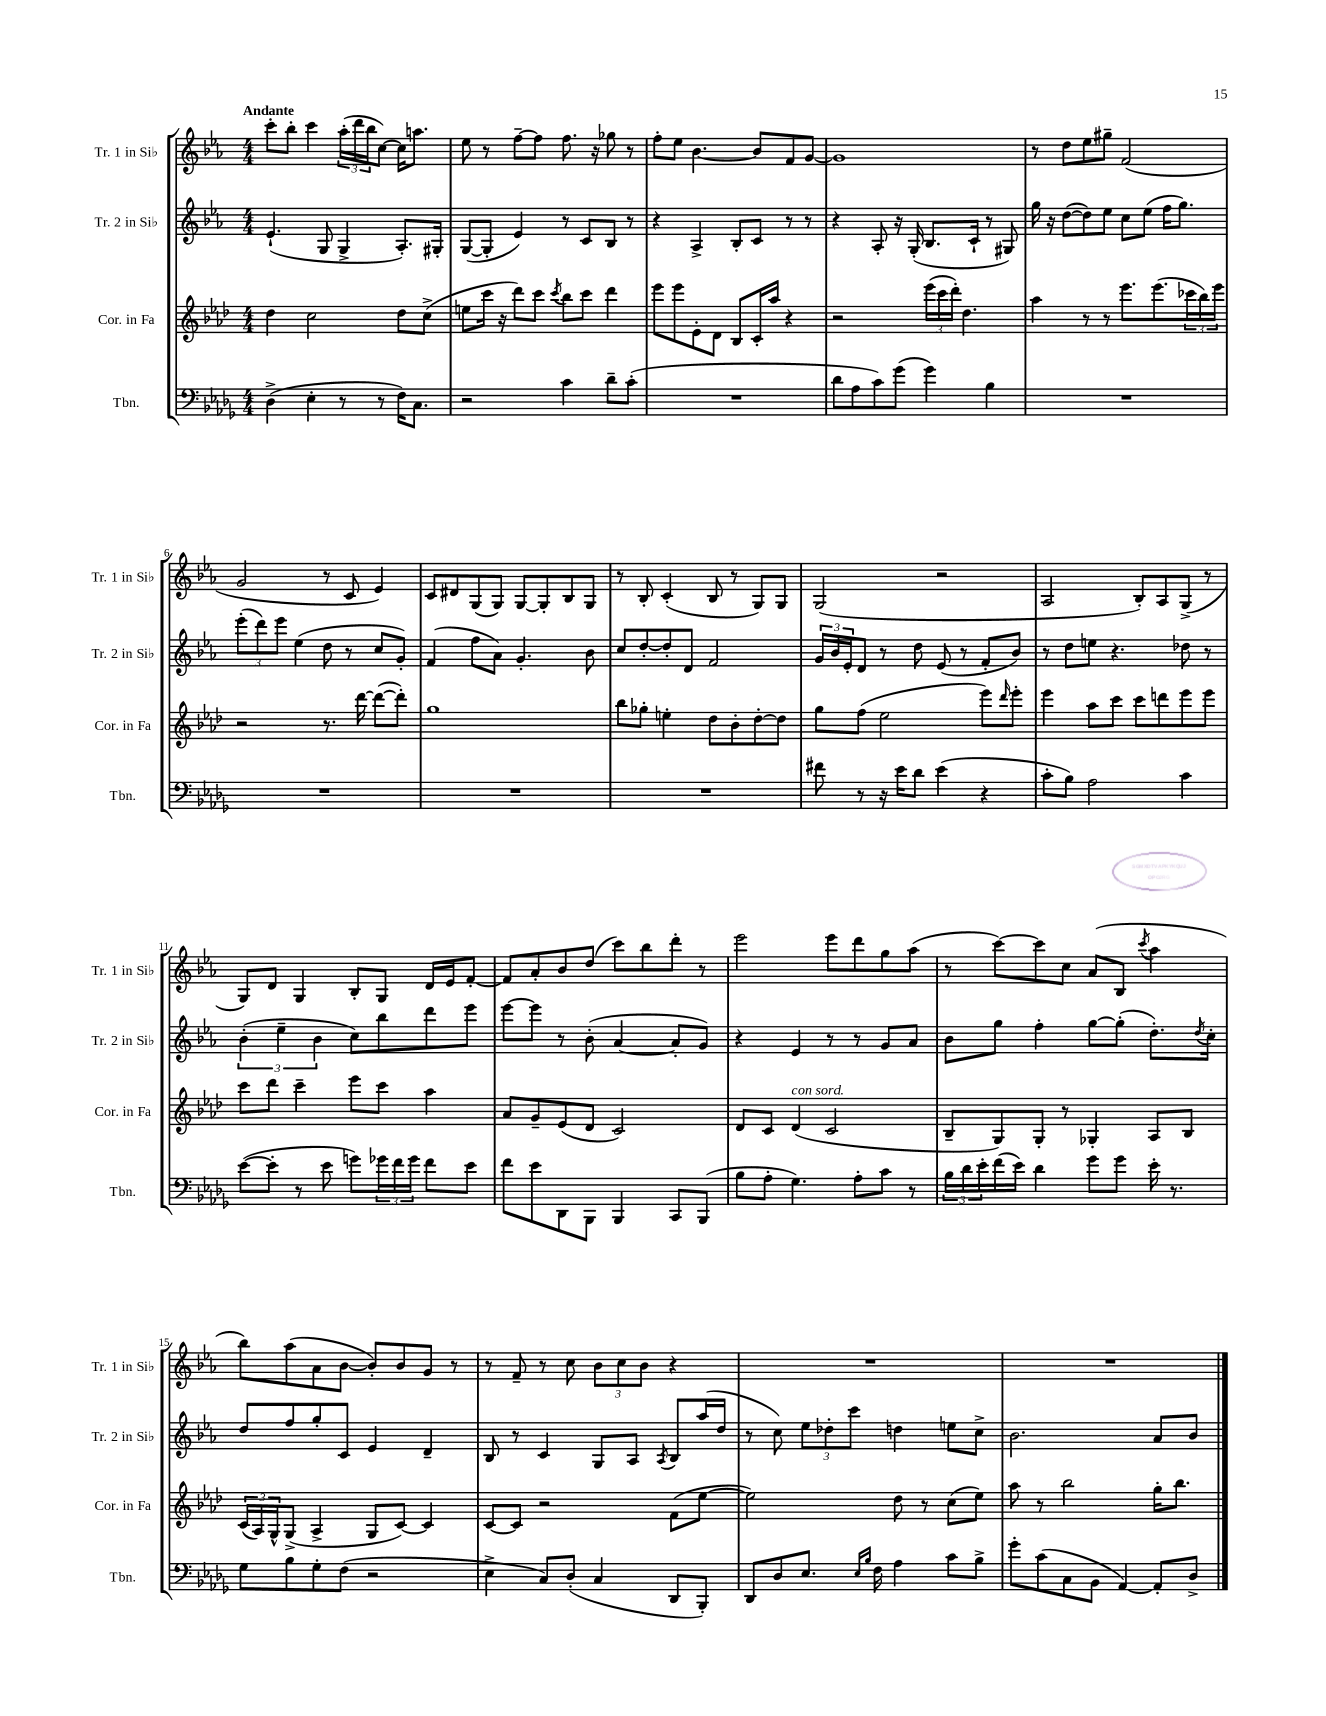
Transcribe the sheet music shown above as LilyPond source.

<<
\new StaffGroup <<
\new Staff = "s0" \with { instrumentName = "Tr. 1 in Sib" shortInstrumentName = "Tr. 1 in Sib" } {
    \clef treble \key ees \major \numericTimeSignature \time 4/4 \tempo "Andante"
    c'''8-. bes''8-. c'''4 \tuplet 3/2 { aes''16-.( d'''16 bes''16 } c''8~) c''16 a''8. |
    ees''8 r8 f''8~-- f''8 f''8. r16 ges''8 r8 |
    f''8-. ees''8 bes'4.~ bes'8 f'8 g'8~ |
    g'1 |
    r8 d''8 ees''8 gis''8-- f'2( |
    g'2 r8 c'8 ees'4) |
    c'8 dis'8 g8( g8) g8~ g8-. bes8 g8 |
    r8 bes8-. c'4-.( bes8 r8 g8) g8 |
    g2( r2 |
    aes2 bes8-.) aes8 g8->( r8 |
    g8) d'8 g4 bes8-. g8 d'16 ees'16 f'8~-. |
    f'8 aes'8-. bes'8 d''8( c'''8) bes''8 d'''8-. r8 |
    ees'''2 ees'''8 d'''8 g''8 aes''8( |
    r8 c'''8~) c'''8 c''8 aes'8( bes8 \acciaccatura { c'''8 } aes''4 |
    bes''8) aes''8( aes'8 bes'8~ bes'8-.) bes'8 g'8 r8 |
    r8 f'8-- r8 c''8 \tuplet 3/2 { bes'8 c''8 bes'8 } r4 |
    R1 |
    R1 \bar "|." |
}
\new Staff = "s1" \with { instrumentName = "Tr. 2 in Sib" shortInstrumentName = "Tr. 2 in Sib" } {
    \clef treble \key ees \major \numericTimeSignature \time 4/4
    ees'4.-!( g8 g4-> aes8.-.) gis16-. |
    g8~( g8-. ees'4) r8 c'8 bes8 r8 |
    r4 aes4-> bes8-. c'8 r8 r8 |
    r4 aes8-. r16 g16-.( bes8. c'16-! r8 gis8) |
    g''16 r16 d''8~( d''8) ees''8 c''8 ees''8( f''16 g''8.) |
    \tuplet 3/2 { ees'''8-.( d'''8) ees'''8 } ees''4( d''8 r8 c''8 g'8-.) |
    f'4( f''8 aes'8) g'4.-. bes'8 |
    c''8 d''8~-. d''8-. d'8 f'2 |
    \tuplet 3/2 { g'16 bes'16 ees'16-. } d'8 r8 d''8 ees'8( r8 f'8-. bes'8) |
    r8 d''8 e''8 r4. des''8 r8 |
    \tuplet 3/2 { bes'4-.( ees''4-- bes'4 } c''8) bes''8 d'''8 ees'''8 |
    ees'''8~ ees'''8 r8 bes'8-.( aes'4~ aes'8-. g'8) |
    r4 ees'4 r8 r8 g'8 aes'8 |
    bes'8 g''8 f''4-. g''8~ g''8-.( d''8.-.) \acciaccatura { d''8 } c''16-. |
    d''8 f''8 g''8-. c'8 ees'4 d'4-- |
    bes8 r8 c'4 g8 aes8 \acciaccatura { aes8 } bes8 aes''16( d''16 |
    r8 c''8) \tuplet 3/2 { ees''8 des''8-. c'''8 } d''4 e''8 c''8-> |
    bes'2. aes'8 bes'8 \bar "|." |
}
\new Staff = "s2" \with { instrumentName = "Cor. in Fa" shortInstrumentName = "Cor. in Fa" } {
    \clef treble \key aes \major \numericTimeSignature \time 4/4
    des''4 c''2 des''8 c''8->( |
    e''8 c'''16 r16 des'''8) c'''8 \acciaccatura { c'''8 } bes''8 c'''8 des'''4 |
    ees'''8 ees'''8 ees'8-. des'8 bes8 c'16-. aes''16 r4 |
    r2 \tuplet 3/2 { ees'''16( c'''16 des'''16-.) } des''4. |
    aes''4 r8 r8 ees'''8. ees'''8.( \tuplet 3/2 { ces'''16 bes''16) ees'''16 } |
    r2 r8. des'''16~ des'''8~( des'''8-.) |
    g''1 |
    bes''8 ges''8-. e''4-. des''8 bes'8-. des''8~-. des''8 |
    g''8 f''8( ees''2 ees'''8) \grace { des'''16 } ees'''8-. |
    ees'''4 aes''8 c'''8 c'''8 d'''8 ees'''8 ees'''8 |
    c'''8 des'''8 c'''4-- ees'''8 c'''8 aes''4 |
    aes'8 g'8-- ees'8( des'8 c'2) |
    des'8 c'8 des'4^\markup { \italic "con sord." }( c'2 |
    bes8-- g8) g8-. r8 ges4-. aes8 bes8 |
    \tuplet 3/2 { c'16( aes16) g16-^ } g8->( aes4-> g8 c'8~) c'4 |
    c'8~ c'8 r2 f'8( ees''8~ |
    ees''2) des''8 r8 c''8( ees''8) |
    aes''8 r8 bes''2 g''16-. bes''8. \bar "|." |
}
\new Staff = "s3" \with { instrumentName = "Tbn." shortInstrumentName = "Tbn." } {
    \clef bass \key des \major \numericTimeSignature \time 4/4
    des4->( ees4-. r8 r8 f16) c8. |
    r2 c'4 des'8-- c'8-.( |
    R1 |
    des'8 aes8 c'8) ges'8( ges'4) bes4 |
    R1 |
    R1 |
    R1 |
    R1 |
    fis'8 r8 r16 ees'16 des'8 ees'4( r4 |
    c'8-. bes8) aes2 c'4 |
    ees'8~( ees'8-. r8 ees'8 g'8) \tuplet 3/2 { ges'16 f'16 ges'16 } f'8 ees'8 |
    f'8 ees'8 des,8 bes,,8 bes,,4 c,8 bes,,8( |
    bes8 aes8-. ges4.) aes8-. c'8 r8 |
    \tuplet 3/2 { bes16 des'16 ees'16-. } f'16( ees'16) des'4 ges'8 ges'8 ees'16-. r8. |
    ges8 bes8 ges8-. f8( r2 |
    ees4-> c8) des8-.( c4 des,8 bes,,8-.) |
    des,8 des8 ees8. \grace { ees16 bes16 } f16 aes4 c'8 bes8-> |
    ges'8-. c'8( c8 bes,8 aes,4~) aes,8-. des8-> \bar "|." |
}
>>
>>
